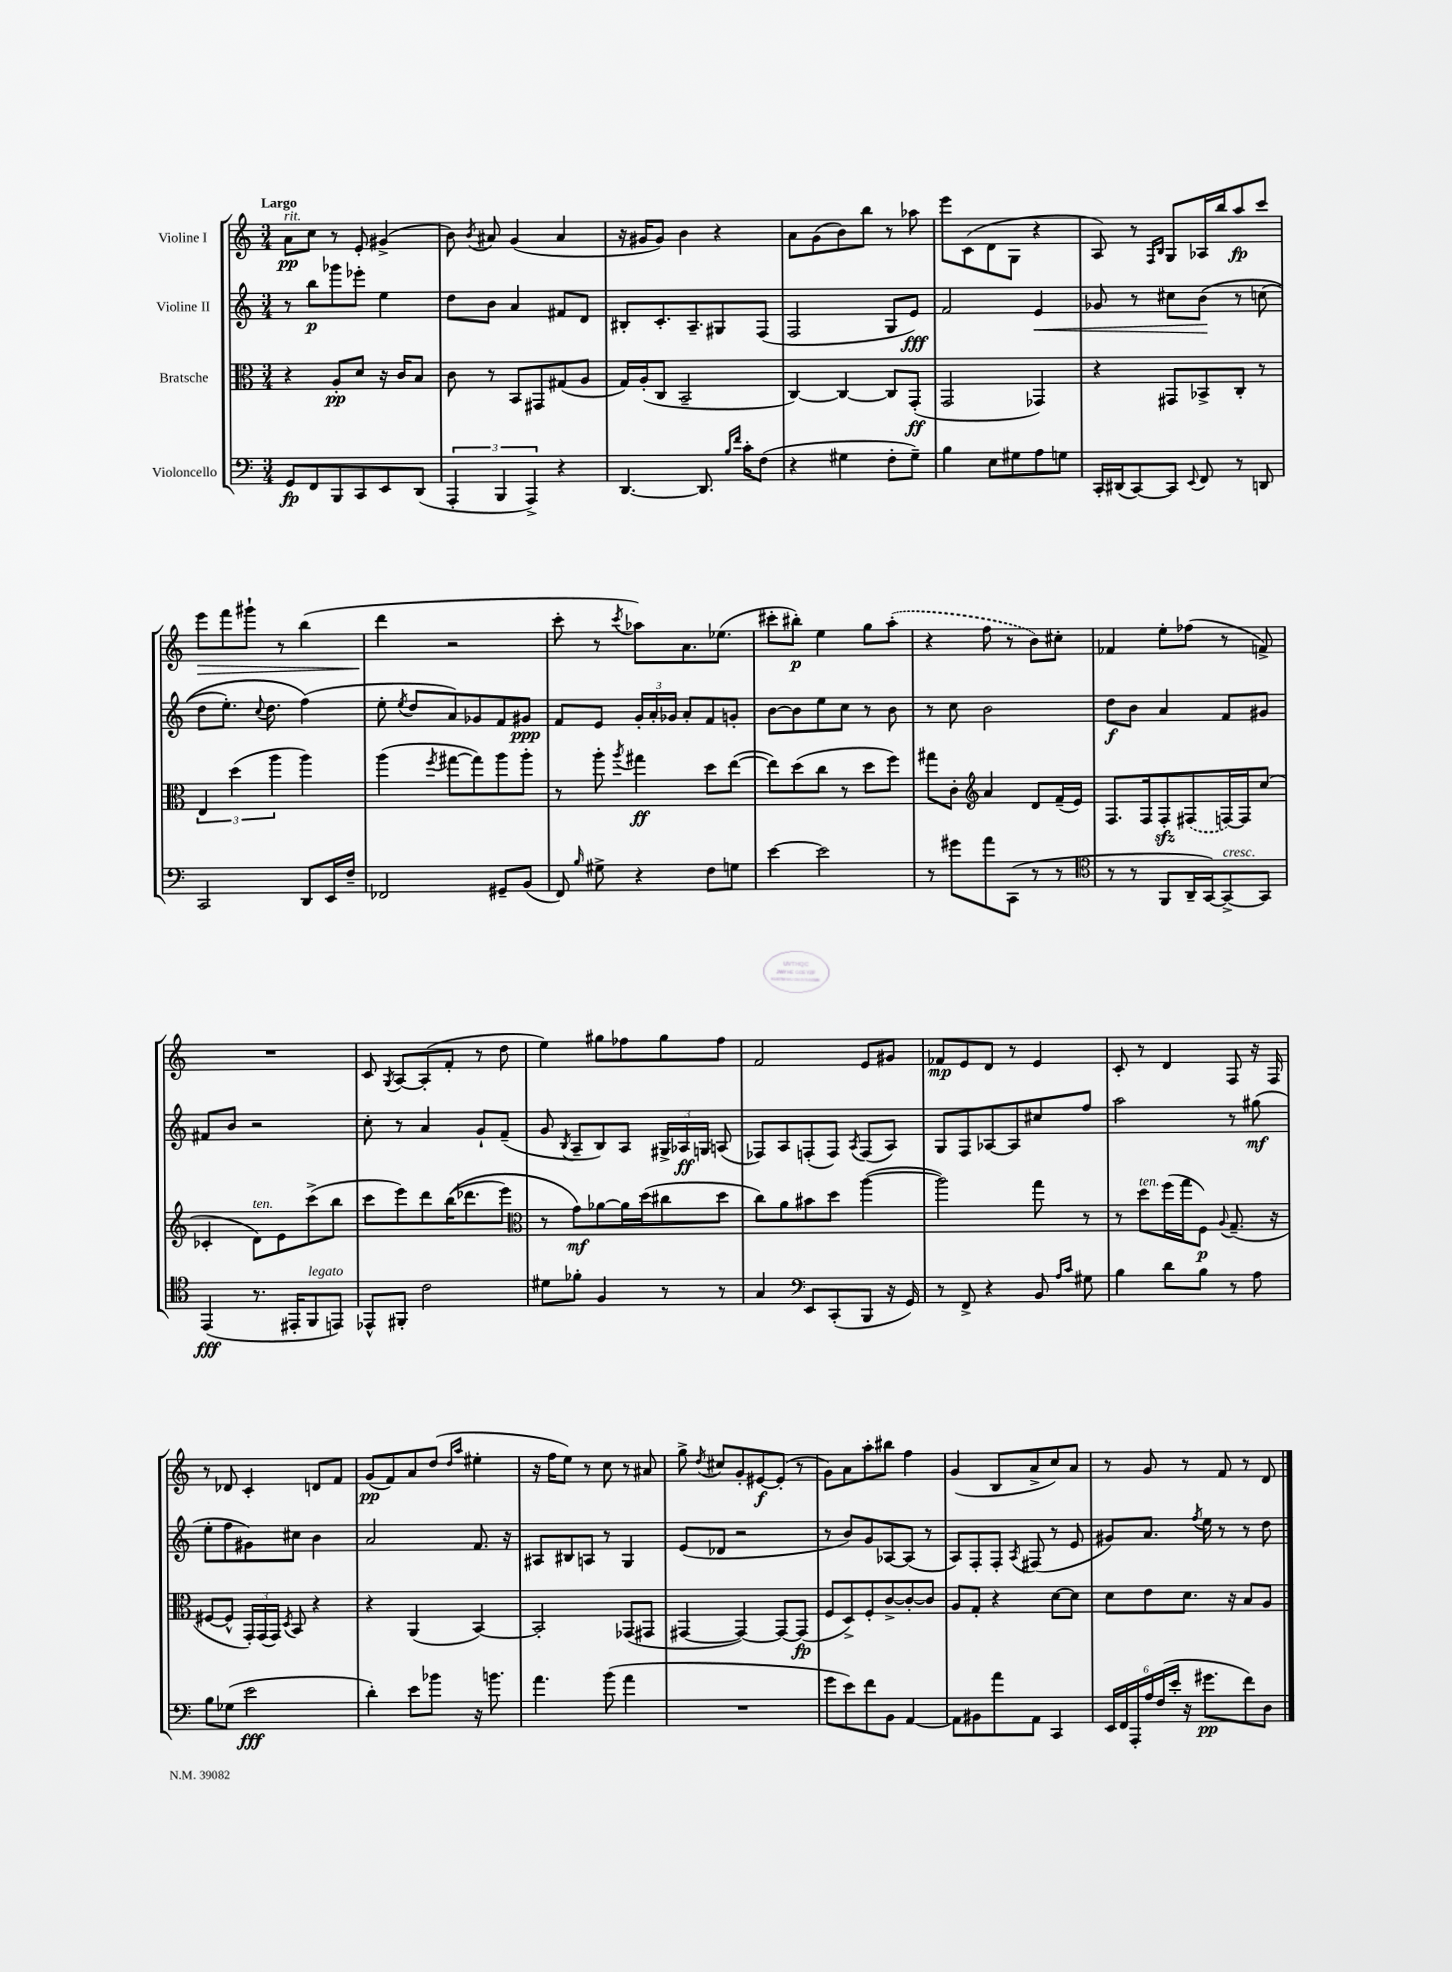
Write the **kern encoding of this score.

**kern	**kern	**kern	**kern
*staff4	*staff3	*staff2	*staff1
*clefF4	*clefC3	*clefG2	*clefG2
*k[]	*k[]	*k[]	*k[]
*M3/4	*M3/4	*M3/4	*M3/4
8GG	4r	8r	8a
8FF	.	8bb	8cc
8BBB	8A'	8ggg-	8r
8CC	8d	8eee-'	8e'
8EE	16r	4ee	(4g#^
.	16c	.	.
(8DD	8B	.	.
=	=	=	=
6AAA'	8c	8dd	8b)
.	.	.	8qb
.	8r	8b	8a#
6BBB	.	.	.
.	8BB	4a	(4g
6AAA^)	.	.	.
.	8GG#	.	.
4r	(8G#	8f#	4a#
.	8A	8d	.
=	=	=	=
[4.DD	16G)	8B#'	16r
.	(16A'	.	16g#
.	8C	8.c'	8g#)
.	2BB~	.	4b
.	.	8.A~	.
8.DD]	.	.	.
.	.	8G#	4r
16qqB	.	.	.
16qqf	.	.	.
16c'	.	.	.
(8F	.	(8F	.
=	=	=	=
4r	[4C)	2F	8a
.	.	.	(8g
4G#	4C_	.	8b)
.	.	.	8bb
8F'	8C]	8G	8r
8G#~)	(8GG'	8e)	8aa-
=	=	=	=
4B	2GG	2f	8eee
.	.	.	(8c
8E	.	.	8d
8G#	.	.	8G
8A	4GG-)	4e	4r
8G	.	.	.
=	=	=	=
16CC'	4r	8g-	8A)
(16DD#	.	.	.
[8CC)	.	8r	8r
.	.	.	16qqF
.	.	.	16qqB
8CC]	8GG#	8cc#	8G
8qqEE	.	.	.
8FF	8BB-^	&(8b	16A-
.	.	.	16bb
8r	8C'	8r	8aa
8DD	8r	(8cc	8ccc
=	=	=	=
2CC	6E	8dd	8eee
.	.	8.ee')	8fff
.	(6dd	.	.
.	.	.	8ggg#`
.	.	8qqcc	.
.	.	8.dd	.
.	6aa	.	.
.	.	.	8r
8DD	4aa)	(4ff&)	(4bb
16EE	.	.	.
16F~	.	.	.
=	=	=	=
2FF-	(4aa	8ee'	4ddd
.	.	8qee	.
.	.	8dd	.
.	8qff	.	.
.	[8gg#	8a)	2r
.	8gg#])	8g-	.
8GG#~	8aa	8f	.
(8BB	8aa'	8g#	.
=	=	=	=
8FF)	8r	8f	8ccc'
16qqB	.	.	.
8G#^	8aa'	8e	8r
.	8qaa	.	8qccc
4r	4gg#	24g'	8aa-)
.	.	24a'	.
.	.	24g-	.
.	.	8a'	8.a
8F	8dd	8f	.
.	.	.	(8.ee-
8G	([8ee	8g'	.
=	=	=	=
[4e	8ee])	[8b	8ccc#'
.	(8dd	8b]	8bb#')
2e]	8cc	8ee	4ee
.	8r	8cc	.
.	8dd	8r	8gg
.	8ff)	8b	(8aa'
=	=	=	=
8r	8gg#	8r	4r
8g#	8c'	8cc	.
*	*clefG2	*	*
8a	4a	2b	8ff
(8CC	.	.	8r
8r	8d	.	8b)
8r	(16f~	.	8cc#'
.	16e)	.	.
=	=	=	=
*clefC4	*	*	*
8r	8.F	8dd	4f-
8r	.	8b	.
.	16F	.	.
8FF	8F'	4a	8ee'
16AA~	(8F#	.	(8ff-
[16GG)	.	.	.
8GG^_	[16F)	8f	8r
.	16F]	.	.
8GG]	(8cc	8g#	8f^)
=	=	=	=
(4EE	4c-'	8f#	2.r
.	.	8b	.
8.r	8d)	2r	.
.	8e	.	.
16EE#'	.	.	.
8FF	(8ccc^	.	.
8EE)	8bb	.	.
=	=	=	=
8EE-^^	8ccc	8cc'	8c
.	.	.	8qG
8FF#'	8eee)	8r	[8A
2c	8ddd	4a	(8A']
.	&((16bb	.	8f'
.	8.ddd-	.	.
.	.	8g`	8r
.	8eee)	(8f~	8dd
=	=	=	=
*	*clefC3	*	*
8d#	8r	8g	4ee)
.	.	8qB	.
8f-'	8g&)	8A~	.
4F	[8a-	8B)	8gg#
.	16a-]	8A	8ff-
.	(16dd	.	.
8r	8cc#	24G#^	8gg#
.	.	24A-	.
.	.	24G	.
8r	8dd	(8A	8ff-
=	=	=	=
4G	8cc)	8F-)	2f
.	8a	8A	.
*clefF4	*	*	*
8EE	8b#	(8F'	.
(8CC'	8dd	8F)	.
.	.	8qA	.
8BBB	([4aa	(8F	8e
16r	.	8A)	8g#
16GG)	.	.	.
=	=	=	=
8r	2aa])	8G	8f-
8FF^	.	8F	8e
4r	.	[8A-	8d
.	.	8A-]	8r
8BB	8gg	8cc#	4e
16qqA	.	.	.
16qqc	.	.	.
8G#	8r	8ff	.
=	=	=	=
4B	8r	2aa	8c'
.	8dd	.	8r
8d	(16ff	.	4d
.	16gg	.	.
8B	8F)	.	.
.	8qqA	.	.
8r	(8.G~	8r	8F
8A	.	(8gg#	16r
.	16r	.	16F
=	=	=	=
8B	[8F#	8ee'	8r
(8G-	8F#^^]	8ff	8d-
2e	24GG')	8g#)	4c'
.	(24GG	.	.
.	24GG)	.	.
.	8qD	.	.
.	8BB	8cc#	.
.	4r	4b	8d
.	.	.	8f
=	=	=	=
4d')	4r	2a	(8g
.	.	.	8f)
8e	(4AA	.	8a
8b-	.	.	(8dd
.	.	.	16qqdd
.	.	.	16qqaa
16r	[4BB)	8.f	4ee#'
8.b	.	.	.
.	.	16r	.
=	=	=	=
4.a	2BB']	8A#	16r
.	.	.	16ff
.	.	8B#	8ee)
.	.	8A	8r
(8b	.	8r	8cc
4a	(8GG-	4G	8r
.	8GG#	.	8a#
=	=	=	=
2.r	[4GG#	(8e	8gg^
.	.	.	8qdd
.	.	8d-	8cc#
.	4GG#_)	2r	8g'
.	.	.	[8e#
.	8GG#_	.	(8e#']
.	(8GG#]	.	8r
=	=	=	=
8g	8F	8r	8g)
8e)	8D^)	8b)	8a
8f	8F'	8g	8aa'
8BB	[8c^	[8A-	8bb#
[4AA	8c'_	(8A-]	4ff
.	8c]	8r	.
=	=	=	=
8AA]	8A	8A)	(4g
8BB#	8G'	8F'	.
8a	4r	8F'	8B
.	.	8qA	.
8AA	.	(8F#	8a^
4CC	[8d	8r	8cc)
.	8d]	8e	8a
=	=	=	=
24EE	8d	8g#)	8r
24FF	.	.	.
24AAA'	.	.	.
24A	8e	8.a	8g
(24F	.	.	.
24e'	.	.	.
16r	8.d	.	8r
.	.	8qff	.
8.g#	.	16ee	.
.	.	8r	8f
.	16r	.	.
8f)	8B	8r	8r
8D	8A	8dd	8d
==	==	==	==
*-	*-	*-	*-
